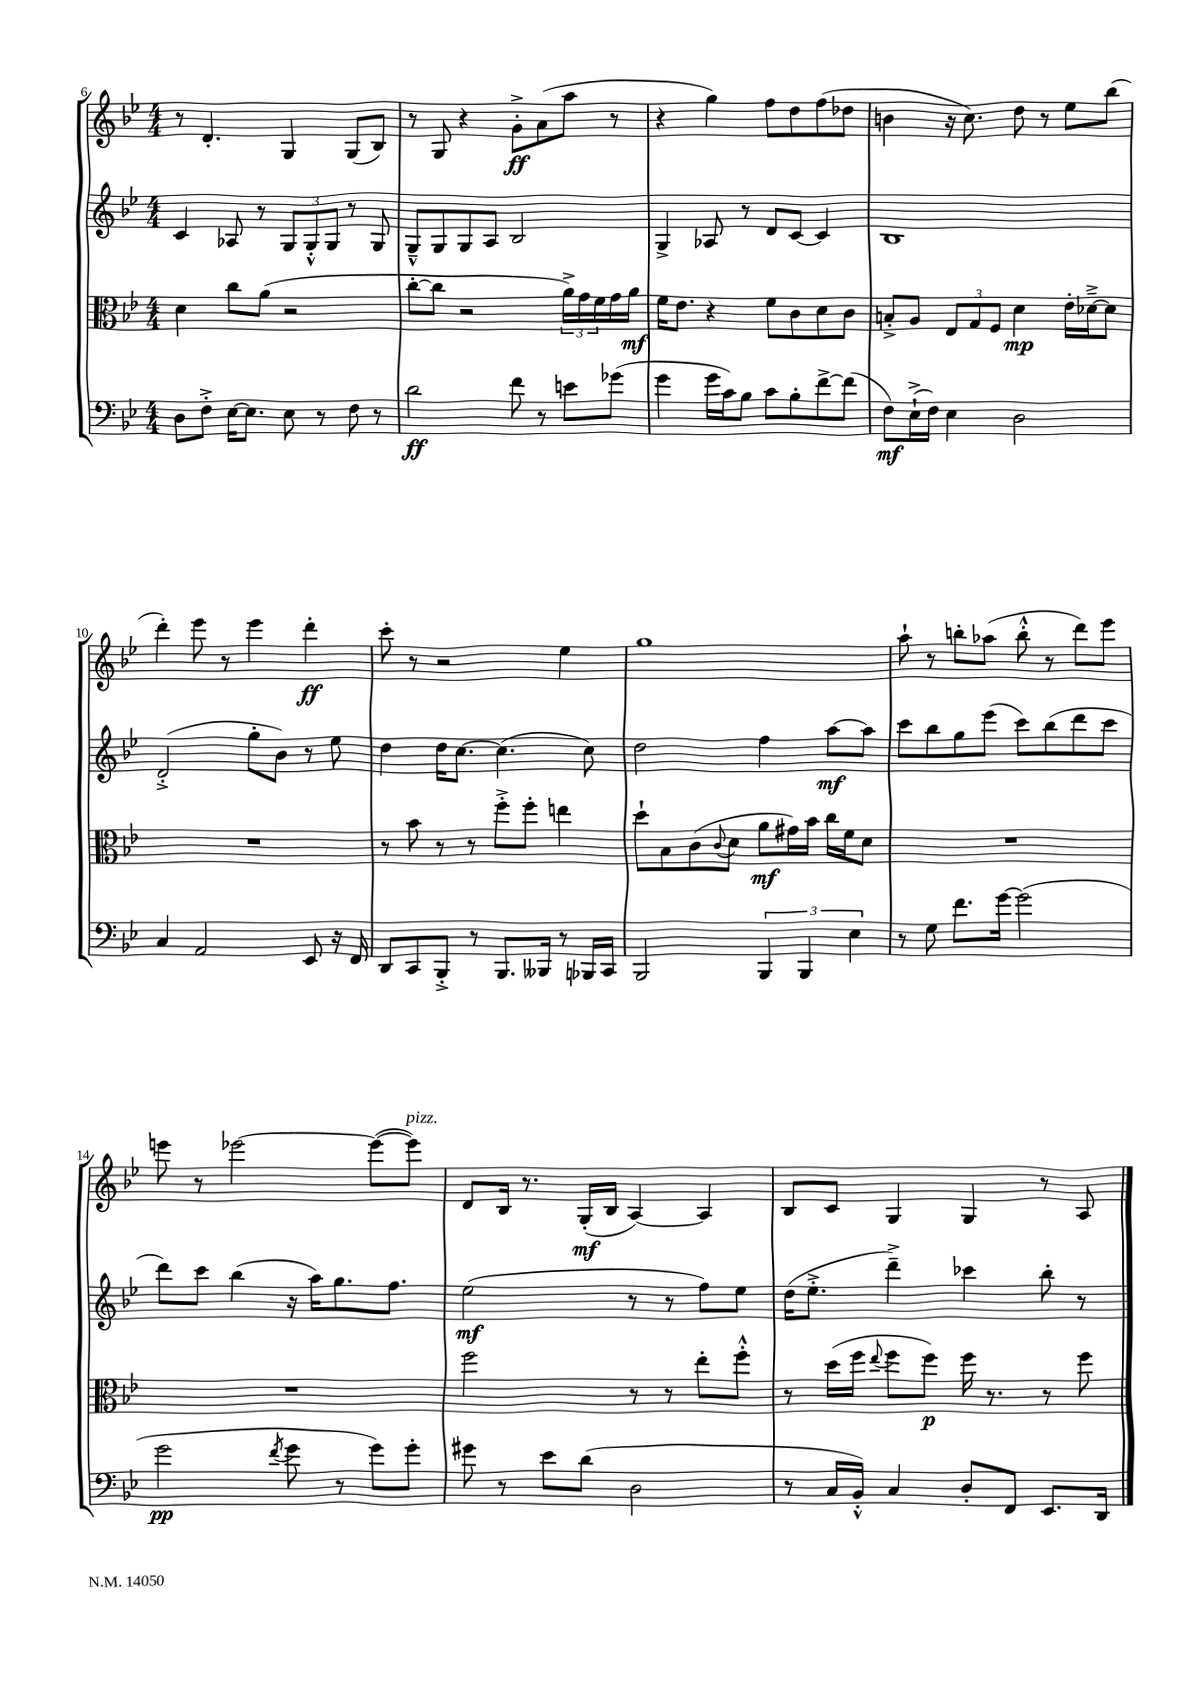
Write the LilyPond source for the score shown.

<<
\new StaffGroup <<
\new Staff = "s0" {
    \clef treble \key bes \major \numericTimeSignature \time 4/4
    r8 d'4.-. g4 g8( bes8) |
    r8 g8 r4 g'8-.->\ff a'8( a''8 r8 |
    r4 g''4) f''8 d''8 f''8( des''8 |
    b'4 r16 c''8.) d''8 r8 ees''8 bes''8( |
    d'''4-.) ees'''8 r8 ees'''4 d'''4-.\ff |
    c'''8-. r8 r2 ees''4 |
    g''1 |
    a''8-! r8 b''8-. aes''8( b''8-.-^ r8 d'''8) ees'''8 |
    e'''8 r8 ees'''2~ ees'''8~( ees'''8^\markup { \italic "pizz." }) |
    d'8 bes16 r8. g16-.\mf( bes16 a4~) a4 |
    bes8 c'8 g4 g4 r8 a8 \bar "|." |
}
\new Staff = "s1" {
    \clef treble \key bes \major \numericTimeSignature \time 4/4
    c'4 aes8 r8 \tuplet 3/2 { g8 g8-.-^ g8 } r8 g8 |
    g8---^ g8 g8 a8 bes2 |
    g4-> aes8 r8 d'8 c'8~ c'4 |
    bes1 |
    d'2-.->( g''8-. bes'8) r8 ees''8 |
    d''4 d''16 c''8.~ c''4.( c''8) |
    d''2 f''4 a''8~\mf a''8 |
    c'''8 bes''8 g''8 ees'''8( c'''8) bes''8( d'''8 c'''8 |
    d'''8) c'''8 bes''4( r16 a''16) g''8. f''8. |
    ees''2\mf( r8 r8 f''8) ees''8 |
    d''16( ees''8.-.-> d'''4--->) ces'''4 bes''8-. r8 \bar "|." |
}
\new Staff = "s2" {
    \clef alto \key bes \major \numericTimeSignature \time 4/4
    d'4 c''8 a'8( r2 |
    c''8~-. c''8 r2 \tuplet 3/2 { a'16->) g'16 f'16 } g'16 a'16\mf |
    f'16 ees'8. r4 f'8 c'8 d'8 c'8 |
    b8-.-> a8 \tuplet 3/2 { ees8 g8 f8 } d'4\mp ees'16-. des'16~---> des'8 |
    R1 |
    r8 bes'8 r8 r8 f''8-.-> f''8-. e''4 |
    d''8-! bes8 c'8( \appoggiatura { c'8 } d'8 a'8\mf gis'16) bes'16 c''16 f'16 d'8 |
    R1 |
    R1 |
    f''2 r8 r8 ees''8-. f''8-.-^ |
    r8 d''16( f''16 \appoggiatura { ees''8 } f''8 f''8\p) f''16 r8. r8 f''8 \bar "|." |
}
\new Staff = "s3" {
    \clef bass \key bes \major \numericTimeSignature \time 4/4
    d8 f8-.-> ees16~ ees8. ees8 r8 f8 r8 |
    d'2\ff f'8 r8 e'8 ges'8( |
    g'4 g'16 c'16) bes8 c'8 bes8-. f'8~-> f'8( |
    f8\mf) ees16-!->( f16) ees4 d2 |
    c4 a,2 ees,8 r16 f,16 |
    d,8 c,8 bes,,8-.-> r8 bes,,8. beses,,16 r8 bes,,16 c,16 |
    bes,,2 \tuplet 3/2 { bes,,4 bes,,4 ees4 } |
    r8 g8 f'8. g'16~ g'2( |
    g'2\pp \acciaccatura { f'8 } g'8 r8 g'8) g'8-. |
    gis'8 r8 ees'8 d'8( d2 |
    r8 c16 bes,16-.-^) c4 d8-. f,8 ees,8. d,16 \bar "|." |
}
>>
>>
\layout { \context { \Score currentBarNumber = #6 } }
